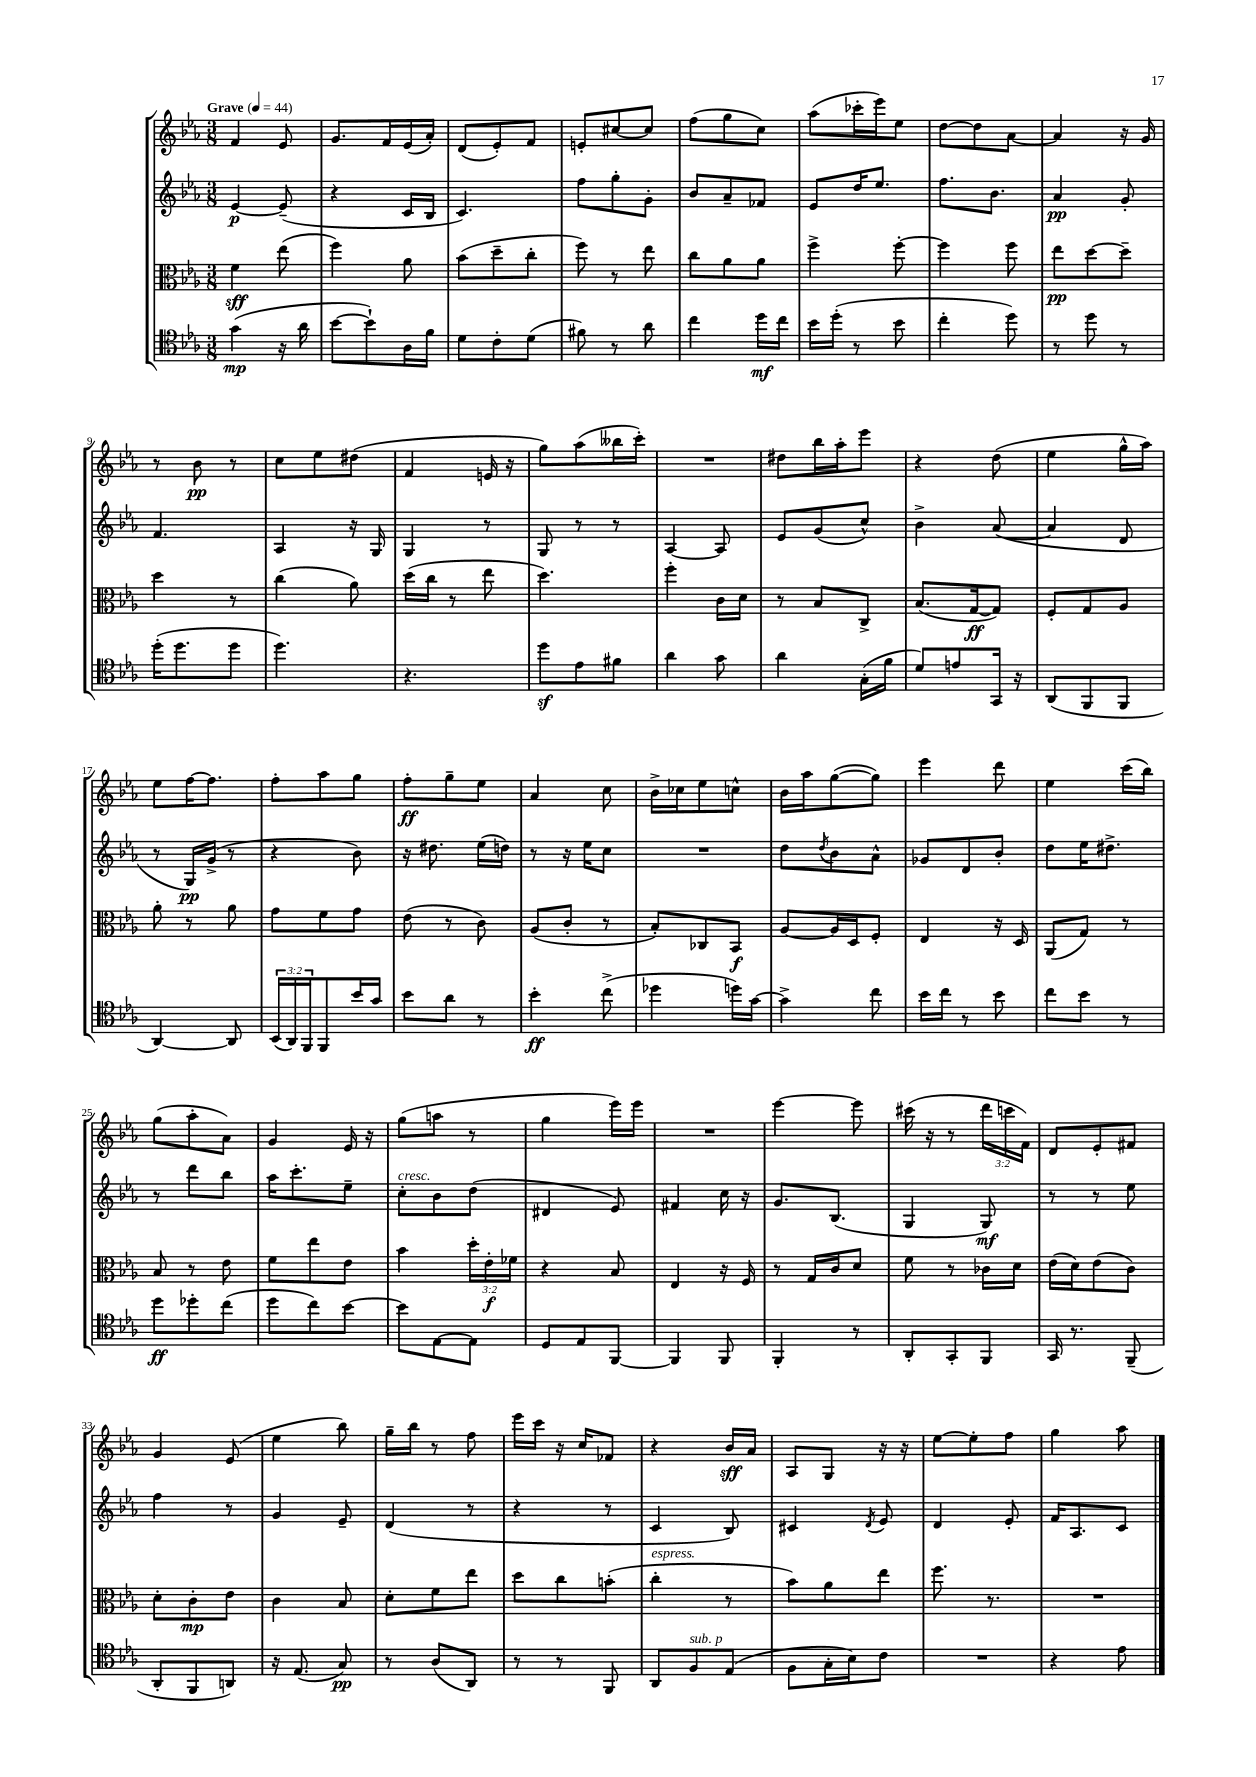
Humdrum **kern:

**kern	**kern	**kern	**kern
*staff4	*staff3	*staff2	*staff1
*clefC4	*clefC3	*clefG2	*clefG2
*k[b-e-a-]	*k[b-e-a-]	*k[b-e-a-]	*k[b-e-a-]
*M3/8	*M3/8	*M3/8	*M3/8
*MM44	*MM44	*MM44	*MM44
(4g	4f	[4e-	4f
16r	(8ee-	(8e-~]	8e-
16a-	.	.	.
=	=	=	=
[8b-	4ff)	4r	8.g
8b-`])	.	.	.
.	.	.	16f
16A-	8a-	16c	(16e-
16f	.	16B-	16a-')
=	=	=	=
8d	(8b-	4.c)	(8d
8c'	8dd~	.	8e-')
(8d	8cc'	.	8f
=	=	=	=
8f#)	8ff)	8ff	8e'
8r	8r	8gg'	[8cc#
8a-	8ee-	8g'	8cc#]
=	=	=	=
4cc	8cc	8b-	(8ff
.	8a-	8a-~	8gg
16dd	8a-	8f-	8cc)
16cc	.	.	.
=	=	=	=
16b-	4ff^	8e-	(8aa-
(16dd'	.	.	.
8r	.	16dd	16ccc-'
.	.	8.ee-	16eee-)
8b-	[8ff'	.	8ee-
=	=	=	=
4cc'	4ff]	8.ff	[8dd
.	.	.	8dd]
.	.	8.b-	.
8dd)	8ff	.	[8a-
=	=	=	=
8r	8ee-	4a-	4a-]
8dd	[8dd	.	.
8r	8dd~]	8g'	16r
.	.	.	16g
=	=	=	=
(16dd'	4dd	4.f	8r
8.dd	.	.	.
.	.	.	8b-
8dd	8r	.	8r
=	=	=	=
4.dd)	(4cc	4A-	8cc
.	.	.	8ee-
.	8a-)	16r	(8dd#
.	.	16G	.
=	=	=	=
4.r	(16dd	4G	4f
.	16cc	.	.
.	8r	.	.
.	8ee-	8r	16e
.	.	.	16r
=	=	=	=
8dd	4.dd)	8G	8gg)
8e-	.	8r	(8aa-
8f#	.	8r	16bb--
.	.	.	16ccc')
=	=	=	=
4a-	4ff'	[4A-	4.r
8g	16c	8A-]	.
.	16d	.	.
=	=	=	=
4a-	8r	8e-	8dd#
.	8B-	(8g	16bb-
.	.	.	16aa-'
(16G'	8C^	8cc^^)	8eee-
16f	.	.	.
=	=	=	=
8d)	(8.B-	4b-^	4r
8e	.	.	.
.	[16G	.	.
16GG	8G])	([8a-	(8dd
16r	.	.	.
=	=	=	=
(8AA-	8F'	4a-]	4ee-
8FF	8G	.	.
8FF	8A-	8d	16gg^^
.	.	.	16aa-)
=	=	=	=
[4AA-)	8a-'	8r	8ee-
.	8r	16G)	[16ff
.	.	(16g^	8.ff]
8AA-]	8a-	8r	.
=	=	=	=
(24BB-	8g	4r	8ff'
24AA-)	.	.	.
24FF	.	.	.
8FF	8f	.	8aa-
16b-	8g	8b-)	8gg
16g	.	.	.
=	=	=	=
8b-	(8e-	16r	8ff'
.	.	8.dd#	.
8a-	8r	.	8gg~
8r	8c)	(16ee-	8ee-
.	.	16dd)	.
=	=	=	=
4b-'	(8A-	8r	4a-
.	8c'	16r	.
.	.	16ee-	.
(8cc^	8r	8cc	8cc
=	=	=	=
4dd-	8B-')	4.r	16b-^
.	.	.	16cc-
.	8C-	.	8ee-
16dd)	8BB-	.	8cc^^
[16g	.	.	.
=	=	=	=
4g^]	[8A-	8dd	16b-
.	.	.	16aa-
.	.	8qdd	.
.	16A-]	8b-	([8gg
.	16D	.	.
8cc	8F'	8a-^^	8gg])
=	=	=	=
16b-	4E-	8g-	4eee-
16cc	.	.	.
8r	.	8d	.
8b-	16r	8b-'	8ddd
.	16D	.	.
=	=	=	=
8cc	(8AA-	8dd	4ee-
8b-	8G)	16ee-	.
.	.	8.dd#^	.
8r	8r	.	(16ccc
.	.	.	16bb-)
=	=	=	=
8dd	8B-	8r	(8gg
8dd-'	8r	8ddd	8aa-'
(8cc	8e-	8bb-	8a-)
=	=	=	=
8dd	8f	16aa-	4g
.	.	8.ccc'	.
8cc)	8ee-	.	.
[8b-	8e-	8ee-~	16e-
.	.	.	16r
=	=	=	=
8b-]	4b-	8cc'	(8gg
[8E-	.	8b-	8aa
8E-]	24dd'	(8dd	8r
.	24e-'	.	.
.	24f-	.	.
=	=	=	=
8D	4r	4d#	4gg
8E-	.	.	.
[8FF	8B-	8e-)	16eee-)
.	.	.	16eee-
=	=	=	=
4FF]	4E-	4f#	4.r
8FF	16r	16cc	.
.	16F	16r	.
=	=	=	=
4FF'	8r	8.g	[4eee-
.	16G	.	.
.	16c	(8.B-	.
8r	8d	.	8eee-]
=	=	=	=
8AA-'	8f	4G	(16ccc#
.	.	.	16r
8GG'	8r	.	8r
8FF	16c-	8G)	24ddd
.	.	.	24ccc
.	16d	.	.
.	.	.	24f)
=	=	=	=
16GG	(16e-	8r	8d
8.r	16d)	.	.
.	(8e-	8r	8e-'
(8FF~	8c)	8ee-	8f#
=	=	=	=
8AA-'	8d'	4ff	4g
8FF	8c'	.	.
8AA)	8e-	8r	(8e-
=	=	=	=
16r	4c	4g	4ee-
(8.E-	.	.	.
8G)	8B-	8e-~	8bb-)
=	=	=	=
8r	8d'	(4d	16gg~
.	.	.	16bb-
(8A-	8f	.	8r
8AA-)	8ee-	8r	8ff
=	=	=	=
8r	8dd	4r	16eee-
.	.	.	16ccc
8r	8cc	.	16r
.	.	.	16cc
8FF	(8b'	8r	8f-
=	=	=	=
8AA-	4cc'	4c	4r
8F	.	.	.
(8E-	8r	8B-)	16b-
.	.	.	16a-
=	=	=	=
8F	8b-)	4c#	8A-
16G'	8a-	.	8G
16B-)	.	.	.
.	.	8qd	.
8c	8ee-	8e-	16r
.	.	.	16r
=	=	=	=
4.r	8.ff	4d	[8ee-
.	.	.	8ee-']
.	8.r	.	.
.	.	8e-'	8ff
=	=	=	=
4r	4.r	16f	4gg
.	.	8.A-	.
8e-	.	8c	8aa-
==	==	==	==
*-	*-	*-	*-
